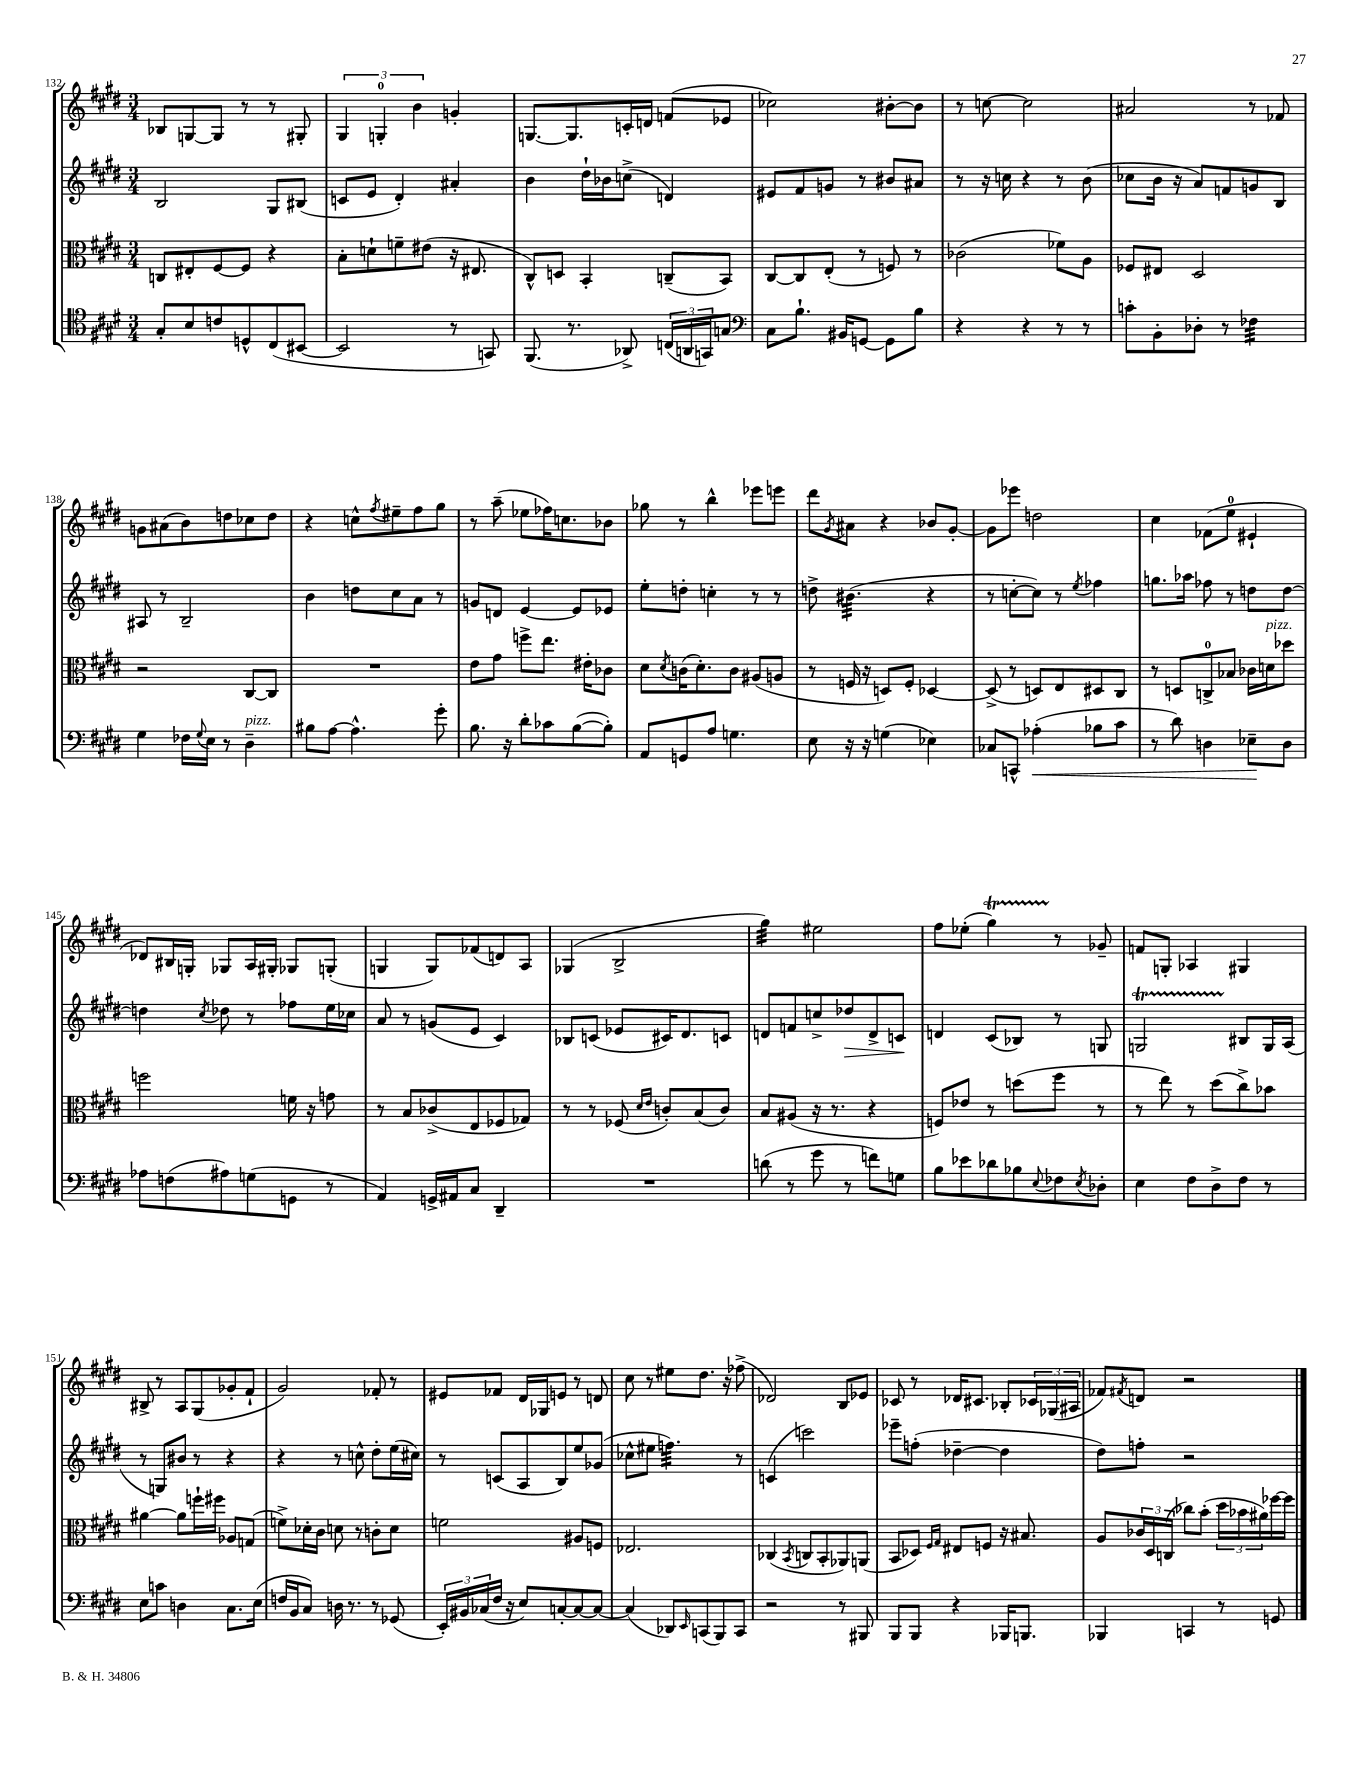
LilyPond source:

<<
\new StaffGroup <<
\new Staff = "s0" {
    \clef treble \key e \major \numericTimeSignature \time 3/4
    bes8 g8~ g8 r8 r8 gis8-. |
    \tuplet 3/2 { gis4 g4-0-. b'4 } g'4-. |
    g8.~ g8. c'16-. d'16 f'8( ees'8 |
    ces''2) bis'8~-. bis'8 |
    r8 c''8~ c''2 |
    ais'2 r8 fes'8 |
    g'8 ais'8( b'8) d''8 ces''8 d''8 |
    r4 c''8-^ \acciaccatura { fis''8 } eis''8-- fis''8 gis''8 |
    r8 a''8--( ees''8 fes''16) c''8. bes'8 |
    ges''8 r8 b''4-^ ees'''8 e'''8 |
    dis'''8 \acciaccatura { gis'8 } ais'8 r4 bes'8 gis'8~-. |
    gis'8 ees'''8 d''2 |
    cis''4 fes'8( e''8-0 eis'4-! |
    des'8) bis16 g16-. ges8 a16 gis16-. ges8 g8-.( |
    g4 g8) fes'8( d'8) a8 |
    ges4( b2-> |
    gis''4:32) eis''2 |
    fis''8 ees''8-.( gis''4\startTrillSpan) r8\stopTrillSpan ges'8-- |
    f'8 g8-. aes4 gis4 |
    bis8-> r8 a8 gis8( ges'8-. fis'8-! |
    gis'2) fes'8-. r8 |
    eis'8 fes'8 dis'16 ges16 e'8 r8 d'8 |
    cis''8 r8 eis''8 dis''8. r16 fes''8->( |
    des'2) b8 ees'8 |
    ces'8 r8 des'16 cis'8. bes8-. \tuplet 3/2 { ces'16 ges16( ais16 } |
    fes'8) \acciaccatura { fis'8 } d'8 r2 \bar "|." |
}
\new Staff = "s1" {
    \clef treble \key e \major \numericTimeSignature \time 3/4
    b2 gis8 bis8( |
    c'8 e'8 dis'4-.) ais'4-. |
    b'4 dis''16-! bes'16 c''8->( d'4) |
    eis'8 fis'8 g'8 r8 bis'8 ais'8 |
    r8 r16 c''16 r4 r8 b'8( |
    ces''8 b'16 r16 a'8) f'8 g'8 b8 |
    ais8 r8 b2-- |
    b'4 d''8 cis''8 a'8 r8 |
    g'8 d'8 e'4~ e'8 ees'8 |
    e''8-. d''8-. c''4-. r8 r8 |
    d''8-> bis'4.:32( r4 |
    r8 c''8~-. c''8) r8 \acciaccatura { e''8 } fes''4 |
    g''8. aes''16 fes''8 r8 d''8 d''8~ |
    d''4 \acciaccatura { cis''8 } des''8 r8 fes''8 e''16 ces''16 |
    a'8 r8 g'8( e'8 cis'4) |
    bes8 c'8( ees'8 cis'16) dis'8. c'8 |
    d'8 f'8 c''8-> des''8\> d'8-> c'8\! |
    d'4 cis'8( bes8) r8 g8 |
    g2\startTrillSpan bis8\stopTrillSpan g16 a16( |
    r8 g8) bis'8 r8 r4 |
    r4 r8 c''8-^ dis''8-. e''16( cis''16) |
    r8 c'8( a8 b8) e''8 ges'8( |
    ces''8-^ eis''8 f''4.:32) r8 |
    c'4( c'''2) |
    ees'''8-- f''8-.( des''4~-- des''4 |
    dis''8) f''8-. r2 \bar "|." |
}
\new Staff = "s2" {
    \clef alto \key e \major \numericTimeSignature \time 3/4
    c8 eis8-. fis8~ fis8 r4 |
    b8-. d'8-! f'8-- eis'8( r16 eis8. |
    cis8-^) d8 b,4-. c8--( b,8) |
    cis8~ cis8 e8-.( r8 f8) r8 |
    ces'2( fes'8) a8 |
    fes8 eis8 dis2 |
    r2 cis8~ cis8 |
    R2. |
    e'8 gis'8 f''8-> e''8. eis'16-. ces'8 |
    dis'8 \acciaccatura { dis'8 } c'16( dis'8.-.) c'8 ais8( a8 |
    r8 f16 r16 d8) f8-. des4~ |
    des8->( r8 d8) e8 dis8 cis8 |
    r8 d8 c8-0-> bes8 ces'16 d'16^\markup { \italic "pizz." } des''8 |
    f''2 f'16 r16 g'8 |
    r8 b8 ces'8->( e8 fes8 ges8) |
    r8 r8 fes8( \grace { dis'16 e'16 } c'8-.) b8( c'8) |
    b8 ais8( r16 r8. r4 |
    f8) ees'8 r8 d''8( fis''8 r8 |
    r8 e''8) r8 dis''8( cis''8->) bes'8 |
    ais'4~ ais'8 f''16-! fis''16 aes8 g8( |
    f'8->) des'16-. cis'16 d'8 r8 c'8-. d'8 |
    f'2 ais8 f8 |
    ees2. |
    ces4( \acciaccatura { b,8 } c8 b,8-. aes,8) a,8( |
    b,8 des8) \grace { fis16 gis16 } eis8 f8 r16 bis8. |
    a8 \tuplet 3/2 { ces'16 dis16 c16( } ces''8) b'8-.( \tuplet 3/2 { dis''16 bes'16 ais'16) } fes''16~ fes''16 \bar "|." |
}
\new Staff = "s3" {
    \clef tenor \key e \major \numericTimeSignature \time 3/4
    gis8-. b8 c'8 d8-^ cis8( bis,8~ |
    bis,2 r8 g,8) |
    fis,8.( r8. aes,8->) \tuplet 3/2 { c16( a,16 g,16) } g8 |
    \clef bass cis8 b8.-! bis,16 g,8~ g,8 b8 |
    r4 r4 r8 r8 |
    c'8-. b,8-. des8-. r8 fes4:32 |
    gis4 fes16 \appoggiatura { gis8 } e16 r8 dis4--^\markup { \italic "pizz." } |
    bis8 a8~ a4.-^ gis'8-. |
    b8. r16 dis'8-. ces'8 b8~( b8-.) |
    a,8 g,8 a8 g4. |
    e8 r16 r16 g4( ees4) |
    ces8 c,8-^ aes4-.\<( bes8 cis'8 |
    r8 dis'8) d4 ees8--\! d8 |
    aes8 f8( ais8) g8( g,8 r8 |
    a,4) g,16-> ais,16 cis8 dis,4-- |
    R2. |
    d'8( r8 gis'8 r8 f'8) g8 |
    b8 ees'8 des'8 bes8 \appoggiatura { e8 } fes8 \acciaccatura { e8 } des8-. |
    e4 fis8 dis8-> fis8 r8 |
    e8 c'8 d4 cis8. e16( |
    f16 b,16 cis8) d16 r8. r8 ges,8( |
    \tuplet 3/2 { e,16-.) bis,16 ces16( } fis16 r16 e8) c8~-. c8~ c8~ |
    c4( des,8) \grace { e,16 } c,8( b,,8) c,8 |
    r2 r8 bis,,8 |
    b,,8 b,,8 r4 bes,,16 b,,8. |
    bes,,4 c,4 r8 g,8 \bar "|." |
}
>>
>>
\layout { \context { \Score currentBarNumber = #132 } }
